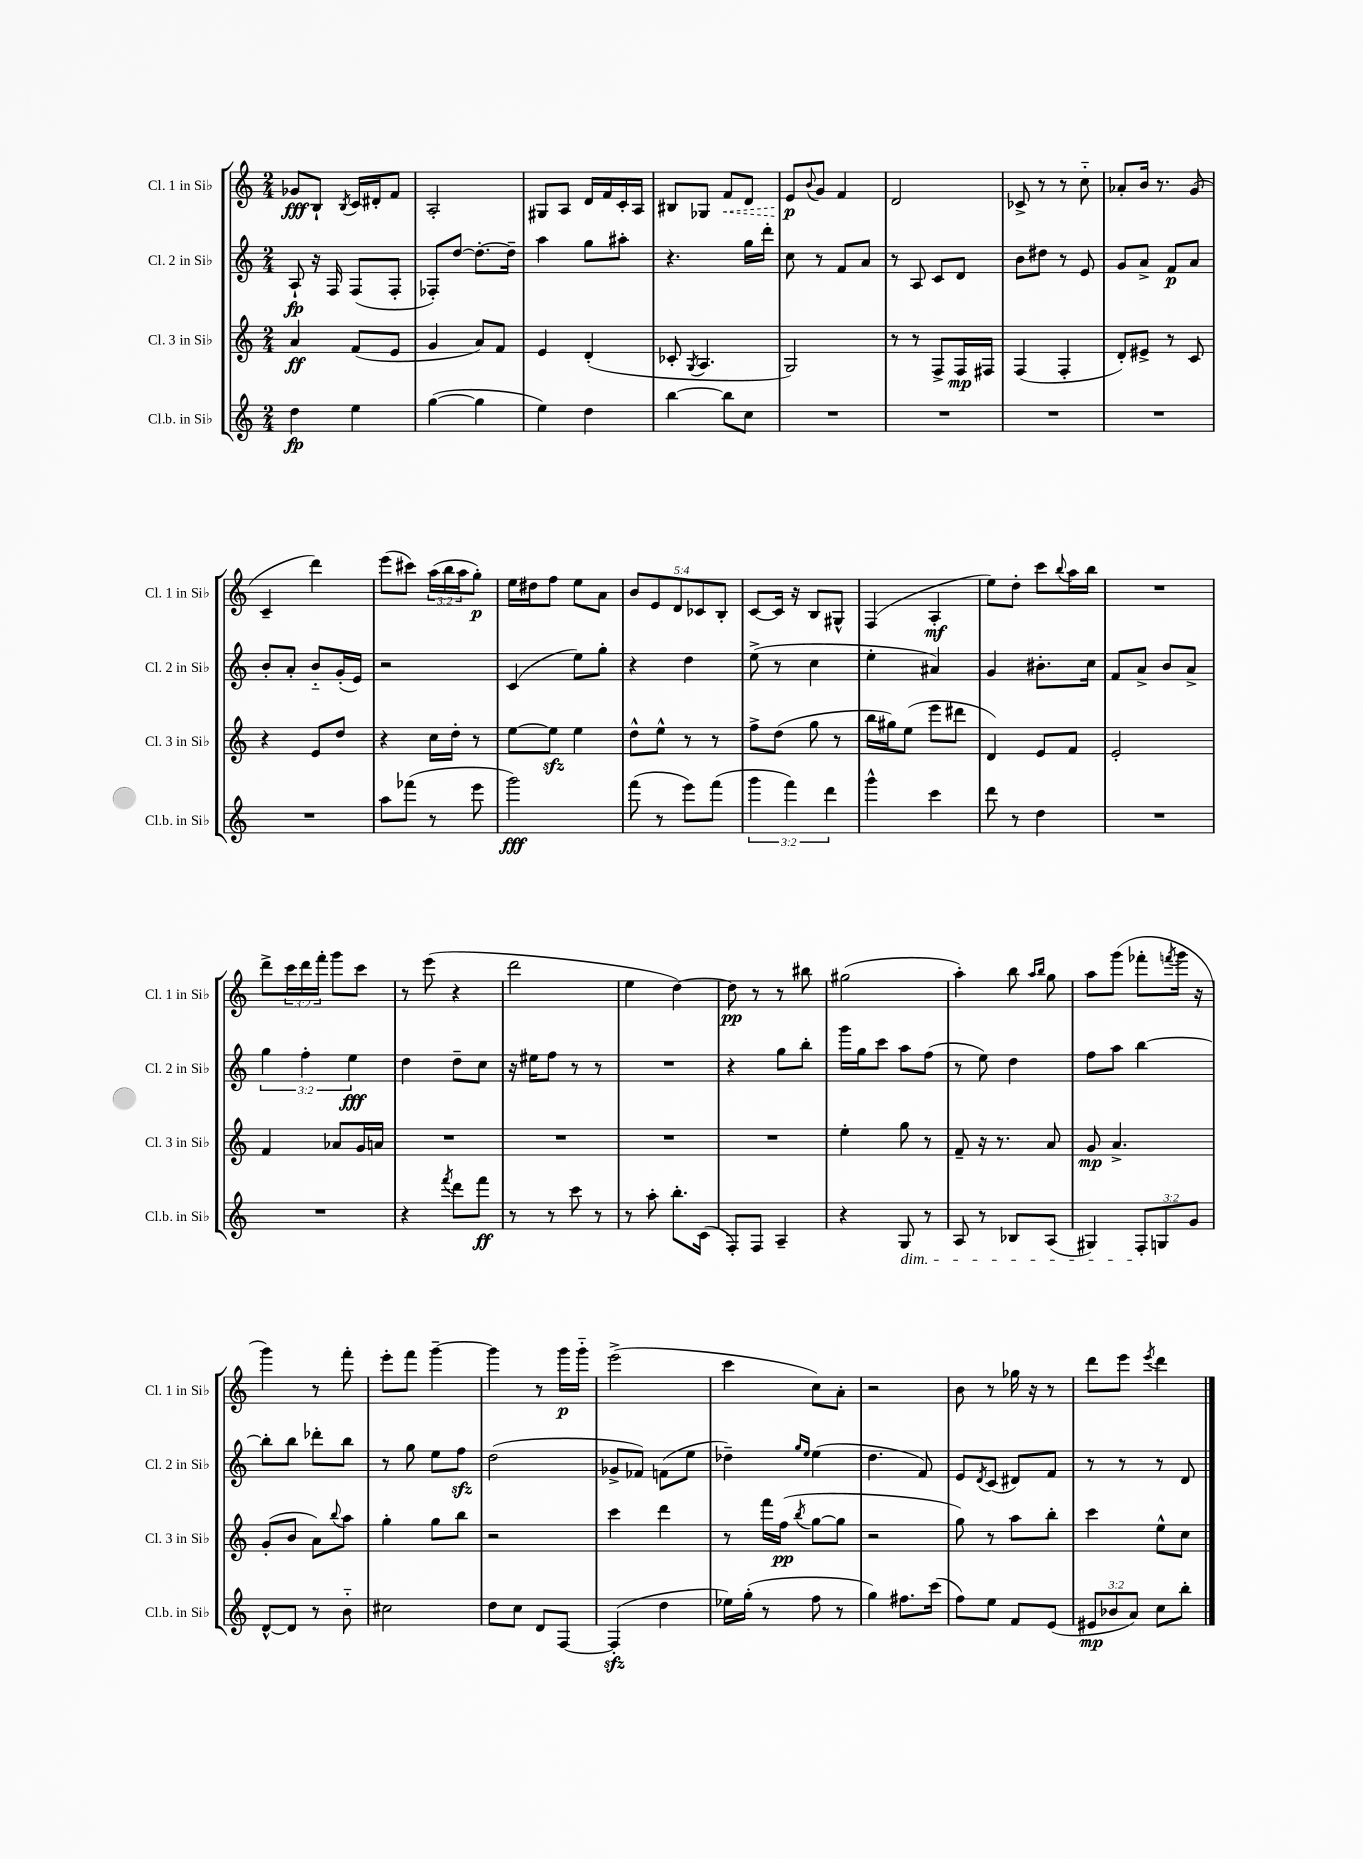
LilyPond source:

<<
\new StaffGroup <<
\new Staff = "s0" \with { instrumentName = "Cl. 1 in Sib" shortInstrumentName = "Cl. 1 in Sib" } {
    \clef treble \key c \major \numericTimeSignature \time 2/4 \override Staff.TupletNumber.text = #tuplet-number::calc-fraction-text
    ges'8\fff b8-! \acciaccatura { b8 } c'16 dis'16-. f'8 |
    a2-. |
    gis8 a8 d'16 f'16 c'16-. a16 |
    bis8 ges8 \once \override Hairpin.style = #'dashed-line f'8\< d'8 |
    e'8\p\! \appoggiatura { b'8 } g'8 f'4 |
    d'2 |
    ces'8-> r8 r8 c''8-_ |
    aes'8-. b'16 r8. g'8( |
    c'4-- d'''4) |
    e'''8( cis'''8) \tuplet 3/2 { a''16( b''16 a''16 } g''8-.\p) |
    e''16 dis''16 f''8 e''8 a'8 |
    \tuplet 5/4 { b'8 e'8 d'8 ces'8 b8-. } |
    c'8~ c'16 r16 b8 gis8-^ |
    f4( a4-.\mf |
    e''8) d''8-. c'''8 \appoggiatura { b''8 } a''16 b''16 |
    R2 |
    d'''8-> \tuplet 3/2 { c'''16 d'''16 f'''16-. } g'''8 c'''8 |
    r8 e'''8( r4 |
    d'''2 |
    e''4 d''4~) |
    d''8\pp r8 r8 bis''8 |
    gis''2( |
    a''4-.) b''8 \grace { a''16 b''16 } g''8 |
    a''8 g'''8( fes'''8-. \acciaccatura { f'''8 } g'''16 r16 |
    g'''4) r8 f'''8-. |
    e'''8-. f'''8 g'''4~-- |
    g'''4 r8 g'''16\p g'''16-_ |
    e'''2->( |
    c'''4 c''8) a'8-. |
    r2 |
    b'8 r8 ges''16 r16 r8 |
    d'''8 e'''8 \acciaccatura { e'''8 } d'''4 \bar "|." |
}
\new Staff = "s1" \with { instrumentName = "Cl. 2 in Sib" shortInstrumentName = "Cl. 2 in Sib" } {
    \clef treble \key c \major \numericTimeSignature \time 2/4 \override Staff.TupletNumber.text = #tuplet-number::calc-fraction-text
    a8-!\fp r16 f16 f8( f8-. |
    fes8-.) d''8~ d''8.~-. d''16-- |
    a''4 g''8 ais''8-. |
    r4. g''16 d'''16-. |
    c''8 r8 f'8 a'8 |
    r8 a8 c'8 d'8 |
    b'8 dis''8 r8 e'8 |
    g'8 a'8-> f'8\p a'8 |
    b'8-. a'8-. b'8-_ g'16-.( e'16) |
    r2 |
    c'4( e''8) g''8-. |
    r4 d''4 |
    e''8->( r8 c''4 |
    e''4-. ais'4) |
    g'4 bis'8.-. c''16 |
    f'8 a'8-> b'8 a'8-> |
    \tuplet 3/2 { g''4 f''4-. e''4\fff } |
    d''4 d''8-- c''8 |
    r16 eis''16 f''8 r8 r8 |
    R2 |
    r4 g''8 b''8-. |
    g'''16 g''16 c'''8 a''8 f''8( |
    r8 e''8) d''4 |
    f''8 a''8 b''4~ |
    b''8-. b''8 des'''8-. b''8 |
    r8 g''8 e''8 f''8\sfz |
    d''2( |
    ges'8-> fes'8) f'8( e''8 |
    des''4--) \grace { g''16 e''16 } e''4( |
    d''4. f'8) |
    e'8 \acciaccatura { d'8 } c'8( dis'8) f'8 |
    r8 r8 r8 d'8 \bar "|." |
}
\new Staff = "s2" \with { instrumentName = "Cl. 3 in Sib" shortInstrumentName = "Cl. 3 in Sib" } {
    \clef treble \key c \major \numericTimeSignature \time 2/4
    a'4\ff f'8( e'8 |
    g'4 a'8) f'8 |
    e'4 d'4-.( |
    ces'8-. \acciaccatura { g8 } a4. |
    g2) |
    r8 r8 f8-> f16\mp fis16 |
    f4( f4-. |
    d'8-.) eis'8-> r8 c'8 |
    r4 e'8 d''8 |
    r4 c''16 d''16-. r8 |
    e''8~ e''8\sfz e''4 |
    d''8-^ e''8-^ r8 r8 |
    f''8-> d''8( g''8 r8 |
    b''16 gis''16) e''8( e'''8 dis'''8 |
    d'4) e'8 f'8 |
    e'2-. |
    f'4 aes'8 g'16 a'16 |
    R2 |
    R2 |
    R2 |
    R2 |
    e''4-. g''8 r8 |
    f'8-- r16 r8. a'8 |
    g'8\mp a'4.-> |
    g'8-.( b'8 a'8) \appoggiatura { b''8 } a''8 |
    g''4-. g''8 b''8 |
    r2 |
    c'''4 d'''4 |
    r8 f'''16 f''16\pp( \acciaccatura { b''8 } g''8~ g''8 |
    r2 |
    g''8) r8 a''8 b''8-. |
    c'''4 e''8-^ c''8 \bar "|." |
}
\new Staff = "s3" \with { instrumentName = "Cl.b. in Sib" shortInstrumentName = "Cl.b. in Sib" } {
    \clef treble \key c \major \numericTimeSignature \time 2/4 \override Staff.TupletNumber.text = #tuplet-number::calc-fraction-text
    d''4\fp e''4 |
    g''4~( g''4 |
    e''4) d''4 |
    b''4~ b''8 c''8 |
    R2 |
    R2 |
    R2 |
    R2 |
    R2 |
    a''8 fes'''8( r8 e'''8 |
    g'''2\fff) |
    f'''8( r8 e'''8) f'''8( |
    \tuplet 3/2 { g'''4 f'''4) d'''4 } |
    g'''4-^ c'''4 |
    d'''8 r8 d''4 |
    R2 |
    R2 |
    r4 \acciaccatura { f'''8 } d'''8 f'''8\ff |
    r8 r8 c'''8 r8 |
    r8 a''8-. b''8.-. c'16( |
    f8-.) f8 a4-- |
    r4 g8\dim r8 |
    a8 r8 bes8 a8( |
    gis4) \tuplet 3/2 { f8-.\! g8 g'8 } |
    d'8~-^ d'8 r8 b'8-_ |
    cis''2 |
    d''8 c''8 d'8 f8~ |
    f4-.\sfz( d''4 |
    ees''16) g''16-.( r8 f''8 r8 |
    g''4) fis''8. c'''16( |
    f''8) e''8 f'8 e'8( |
    \tuplet 3/2 { eis'8\mp bes'8 a'8) } c''8 b''8-. \bar "|." |
}
>>
>>
\layout { \context { \Score \remove "Bar_number_engraver" } }
